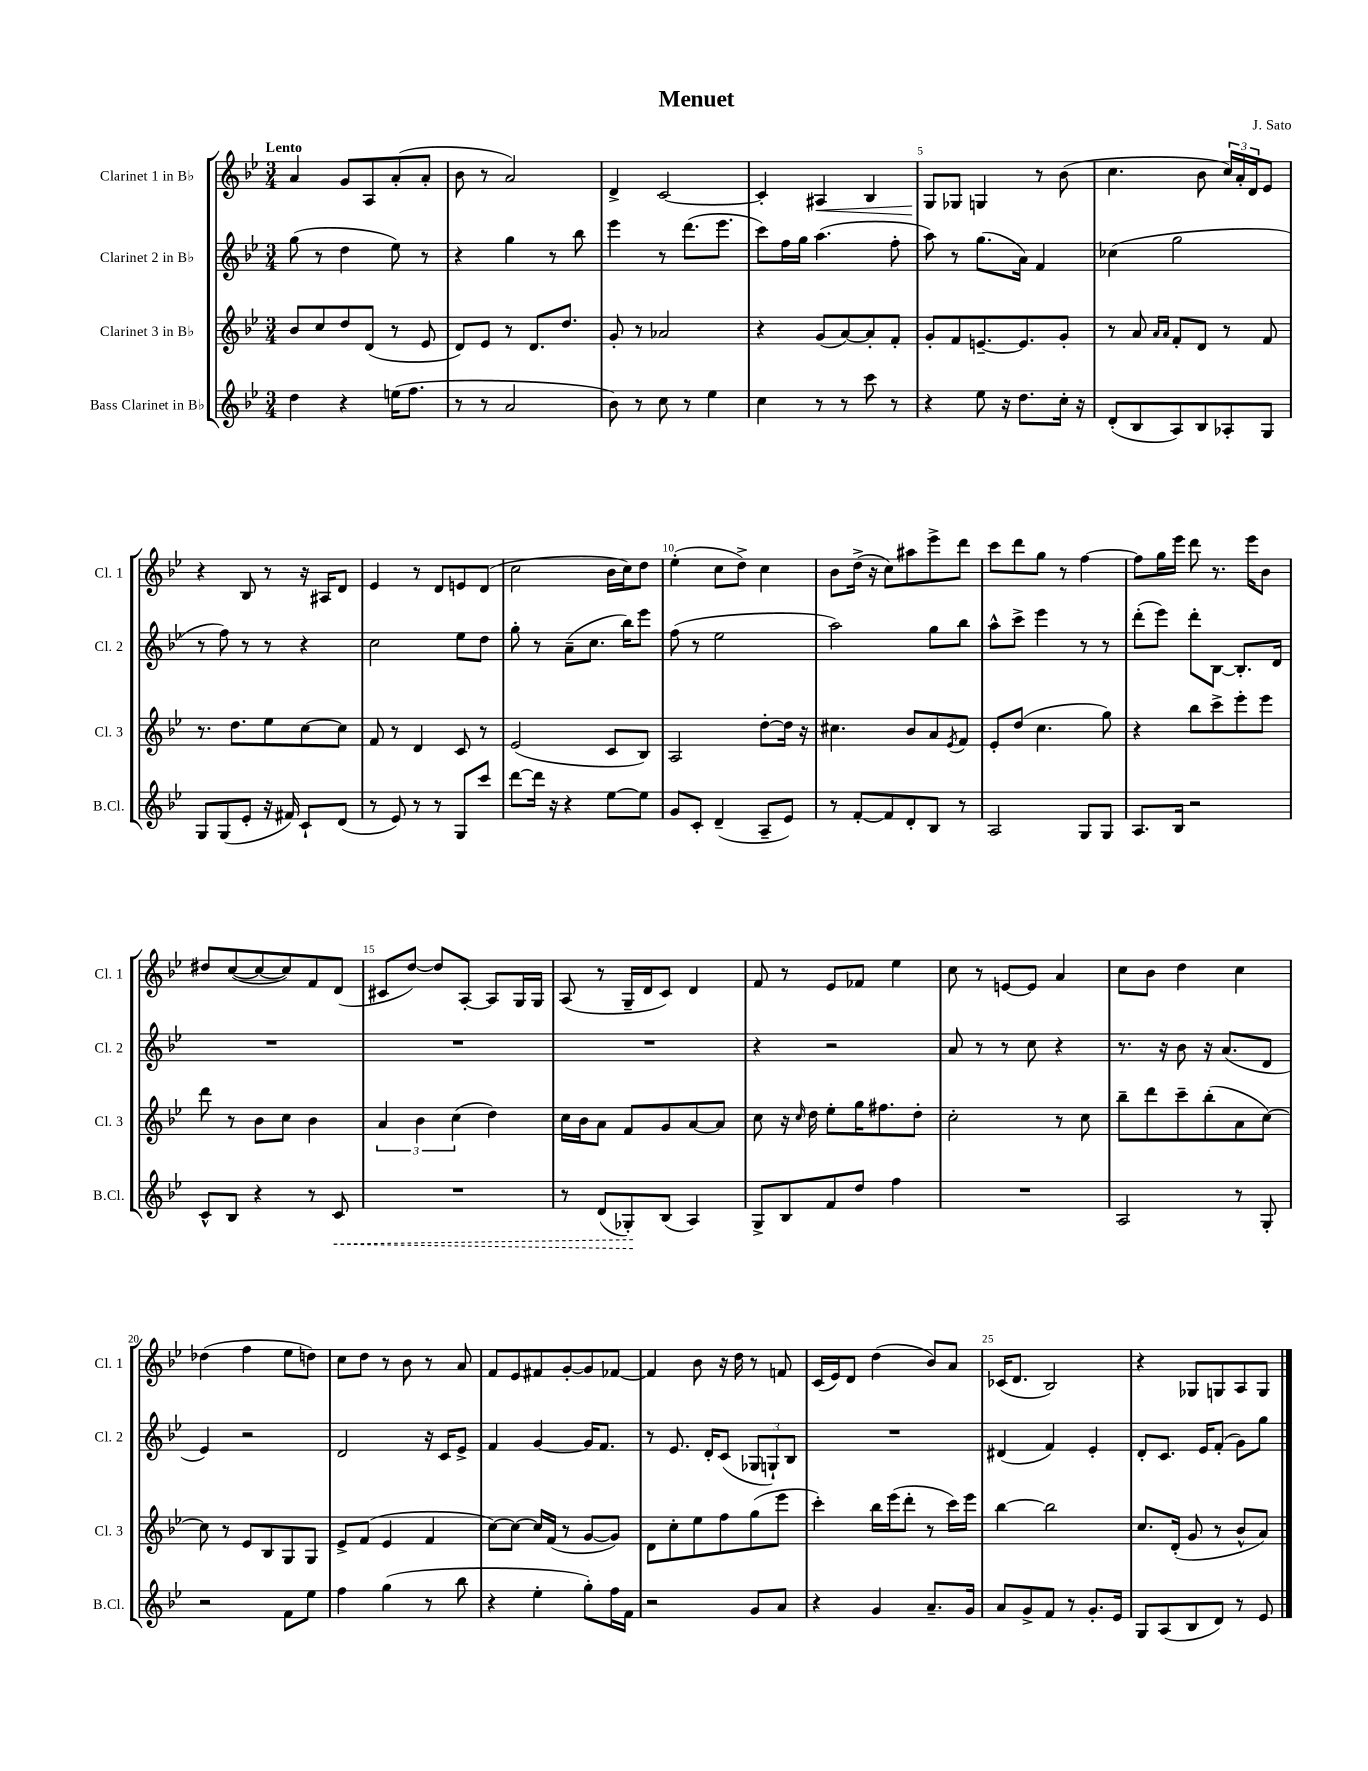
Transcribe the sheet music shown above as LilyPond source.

\header { title = "Menuet" composer = "J. Sato" }
<<
\new StaffGroup <<
\new Staff = "s0" \with { instrumentName = "Clarinet 1 in Bb" shortInstrumentName = "Cl. 1" } {
    \clef treble \key bes \major \numericTimeSignature \time 3/4 \tempo "Lento"
    a'4 g'8 a8 a'8-.( a'8-. |
    bes'8 r8 a'2) |
    d'4-> c'2~ |
    c'4-. ais4\< bes4 |
    g8\! ges8 g4 r8 bes'8( |
    c''4. bes'8 \tuplet 3/2 { c''16) a'16-. d'16 } ees'8 |
    r4 bes8 r8 r16 ais16 d'8 |
    ees'4 r8 d'8 e'8 d'8( |
    c''2 bes'16 c''16) d''8 |
    ees''4-.( c''8 d''8->) c''4 |
    bes'8 d''16->( r16 c''8) ais''8 ees'''8-> d'''8 |
    c'''8 d'''8 g''8 r8 f''4~ |
    f''8 g''16 ees'''16 d'''8 r8. ees'''16 bes'8 |
    dis''8 c''8~( c''8~ c''8) f'8 d'8( |
    cis'8 d''8~) d''8 a8~-. a8 g16 g16 |
    a8( r8 g16-- d'16 c'8) d'4 |
    f'8 r8 ees'8 fes'8 ees''4 |
    c''8 r8 e'8~ e'8 a'4 |
    c''8 bes'8 d''4 c''4 |
    des''4( f''4 ees''8 d''8) |
    c''8 d''8 r8 bes'8 r8 a'8 |
    f'8 ees'8 fis'8 g'8~-. g'8 fes'8~ |
    fes'4 bes'8 r16 d''16 r8 f'8 |
    c'16( ees'16) d'8 d''4( bes'8) a'8 |
    ces'16( d'8. bes2) |
    r4 ges8 g8 a8 g8 \bar "|." |
}
\new Staff = "s1" \with { instrumentName = "Clarinet 2 in Bb" shortInstrumentName = "Cl. 2" } {
    \clef treble \key bes \major \numericTimeSignature \time 3/4
    g''8( r8 d''4 ees''8) r8 |
    r4 g''4 r8 bes''8 |
    ees'''4 r8 d'''8.( ees'''8. |
    c'''8) f''16 g''16 a''4.( f''8-. |
    a''8) r8 g''8.( a'16) f'4 |
    ces''4( g''2 |
    r8 f''8) r8 r8 r4 |
    c''2 ees''8 d''8 |
    g''8-. r8 a'8--( c''8. bes''16) ees'''8 |
    f''8( r8 ees''2 |
    a''2) g''8 bes''8 |
    a''8-^ c'''8-> ees'''4 r8 r8 |
    d'''8-.( ees'''8) d'''8-. bes8~ bes8.-. d'16 |
    R2. |
    R2. |
    R2. |
    r4 r2 |
    a'8 r8 r8 c''8 r4 |
    r8. r16 bes'8 r16 a'8.( d'8 |
    ees'4) r2 |
    d'2 r16 c'16 ees'8-> |
    f'4 g'4~ g'16 f'8. |
    r8 ees'8. d'16-. c'8( \tuplet 3/2 { ges8 g8-!) bes8 } |
    R2. |
    dis'4( f'4) ees'4-. |
    d'8-. c'8. ees'16 f'8-.( g'8) g''8 \bar "|." |
}
\new Staff = "s2" \with { instrumentName = "Clarinet 3 in Bb" shortInstrumentName = "Cl. 3" } {
    \clef treble \key bes \major \numericTimeSignature \time 3/4
    bes'8 c''8 d''8 d'8( r8 ees'8 |
    d'8) ees'8 r8 d'8. d''8. |
    g'8-. r8 aes'2 |
    r4 g'8( a'8~) a'8-. f'8-. |
    g'8-. f'8 e'8.~-- e'8. g'8-. |
    r8 a'8 \grace { a'16 a'16 } f'8-. d'8 r8 f'8 |
    r8. d''8. ees''8 c''8~ c''8 |
    f'8 r8 d'4 c'8 r8 |
    ees'2( c'8 bes8) |
    a2 d''8~-. d''16 r16 |
    cis''4. bes'8 a'8 \acciaccatura { ees'8 } f'8 |
    ees'8-. d''8( c''4. g''8) |
    r4 bes''8 c'''8-> ees'''8-. ees'''8 |
    d'''8 r8 bes'8 c''8 bes'4 |
    \tuplet 3/2 { a'4 bes'4 c''4( } d''4) |
    c''16 bes'16 a'8 f'8 g'8 a'8~ a'8 |
    c''8 r16 \grace { c''16 } d''16 ees''8-. g''16 fis''8. d''8-. |
    c''2-. r8 c''8 |
    bes''8-- d'''8 c'''8-- bes''8-.( a'8 c''8~) |
    c''8 r8 ees'8 bes8 g8 g8 |
    ees'8-> f'8( ees'4 f'4 |
    c''8~) c''8~ c''16 f'16( r8 g'8~ g'8) |
    d'8 c''8-. ees''8 f''8 g''8( ees'''8 |
    c'''4-.) bes''16 ees'''16( d'''8-. r8 c'''16) ees'''16 |
    bes''4~ bes''2 |
    c''8. d'16-.( g'8 r8 bes'8-^ a'8) \bar "|." |
}
\new Staff = "s3" \with { instrumentName = "Bass Clarinet in Bb" shortInstrumentName = "B.Cl." } {
    \clef treble \key bes \major \numericTimeSignature \time 3/4
    d''4 r4 e''16( f''8. |
    r8 r8 a'2 |
    bes'8) r8 c''8 r8 ees''4 |
    c''4 r8 r8 c'''8 r8 |
    r4 ees''8 r16 d''8. c''16-. r16 |
    d'8-.( bes8 a8) bes8 aes8-. g8 |
    g8 g8( ees'8-. r16 fis'16) c'8-! d'8( |
    r8 ees'8) r8 r8 g8 c'''8 |
    d'''8~ d'''16 r16 r4 ees''8~ ees''8 |
    g'8 c'8-. d'4--( a8-- ees'8) |
    r8 f'8~-. f'8 d'8-. bes8 r8 |
    a2 g8 g8 |
    a8. bes16 r2 |
    c'8-^ bes8 r4 r8 \once \override Hairpin.style = #'dashed-line c'8\< |
    R2. |
    r8 d'8( ges8-.\!) bes8( a4) |
    g8-> bes8 f'8 d''8 f''4 |
    R2. |
    a2 r8 g8-. |
    r2 f'8 ees''8 |
    f''4 g''4( r8 bes''8 |
    r4 ees''4-. g''8-.) f''16 f'16 |
    r2 g'8 a'8 |
    r4 g'4 a'8.-- g'16 |
    a'8 g'8-> f'8 r8 g'8.-. ees'16 |
    g8 a8( bes8 d'8) r8 ees'8 \bar "|." |
}
>>
>>
\layout { \context { \Score \override BarNumber.break-visibility = ##(#f #t #t) barNumberVisibility = #(every-nth-bar-number-visible 5) } }
